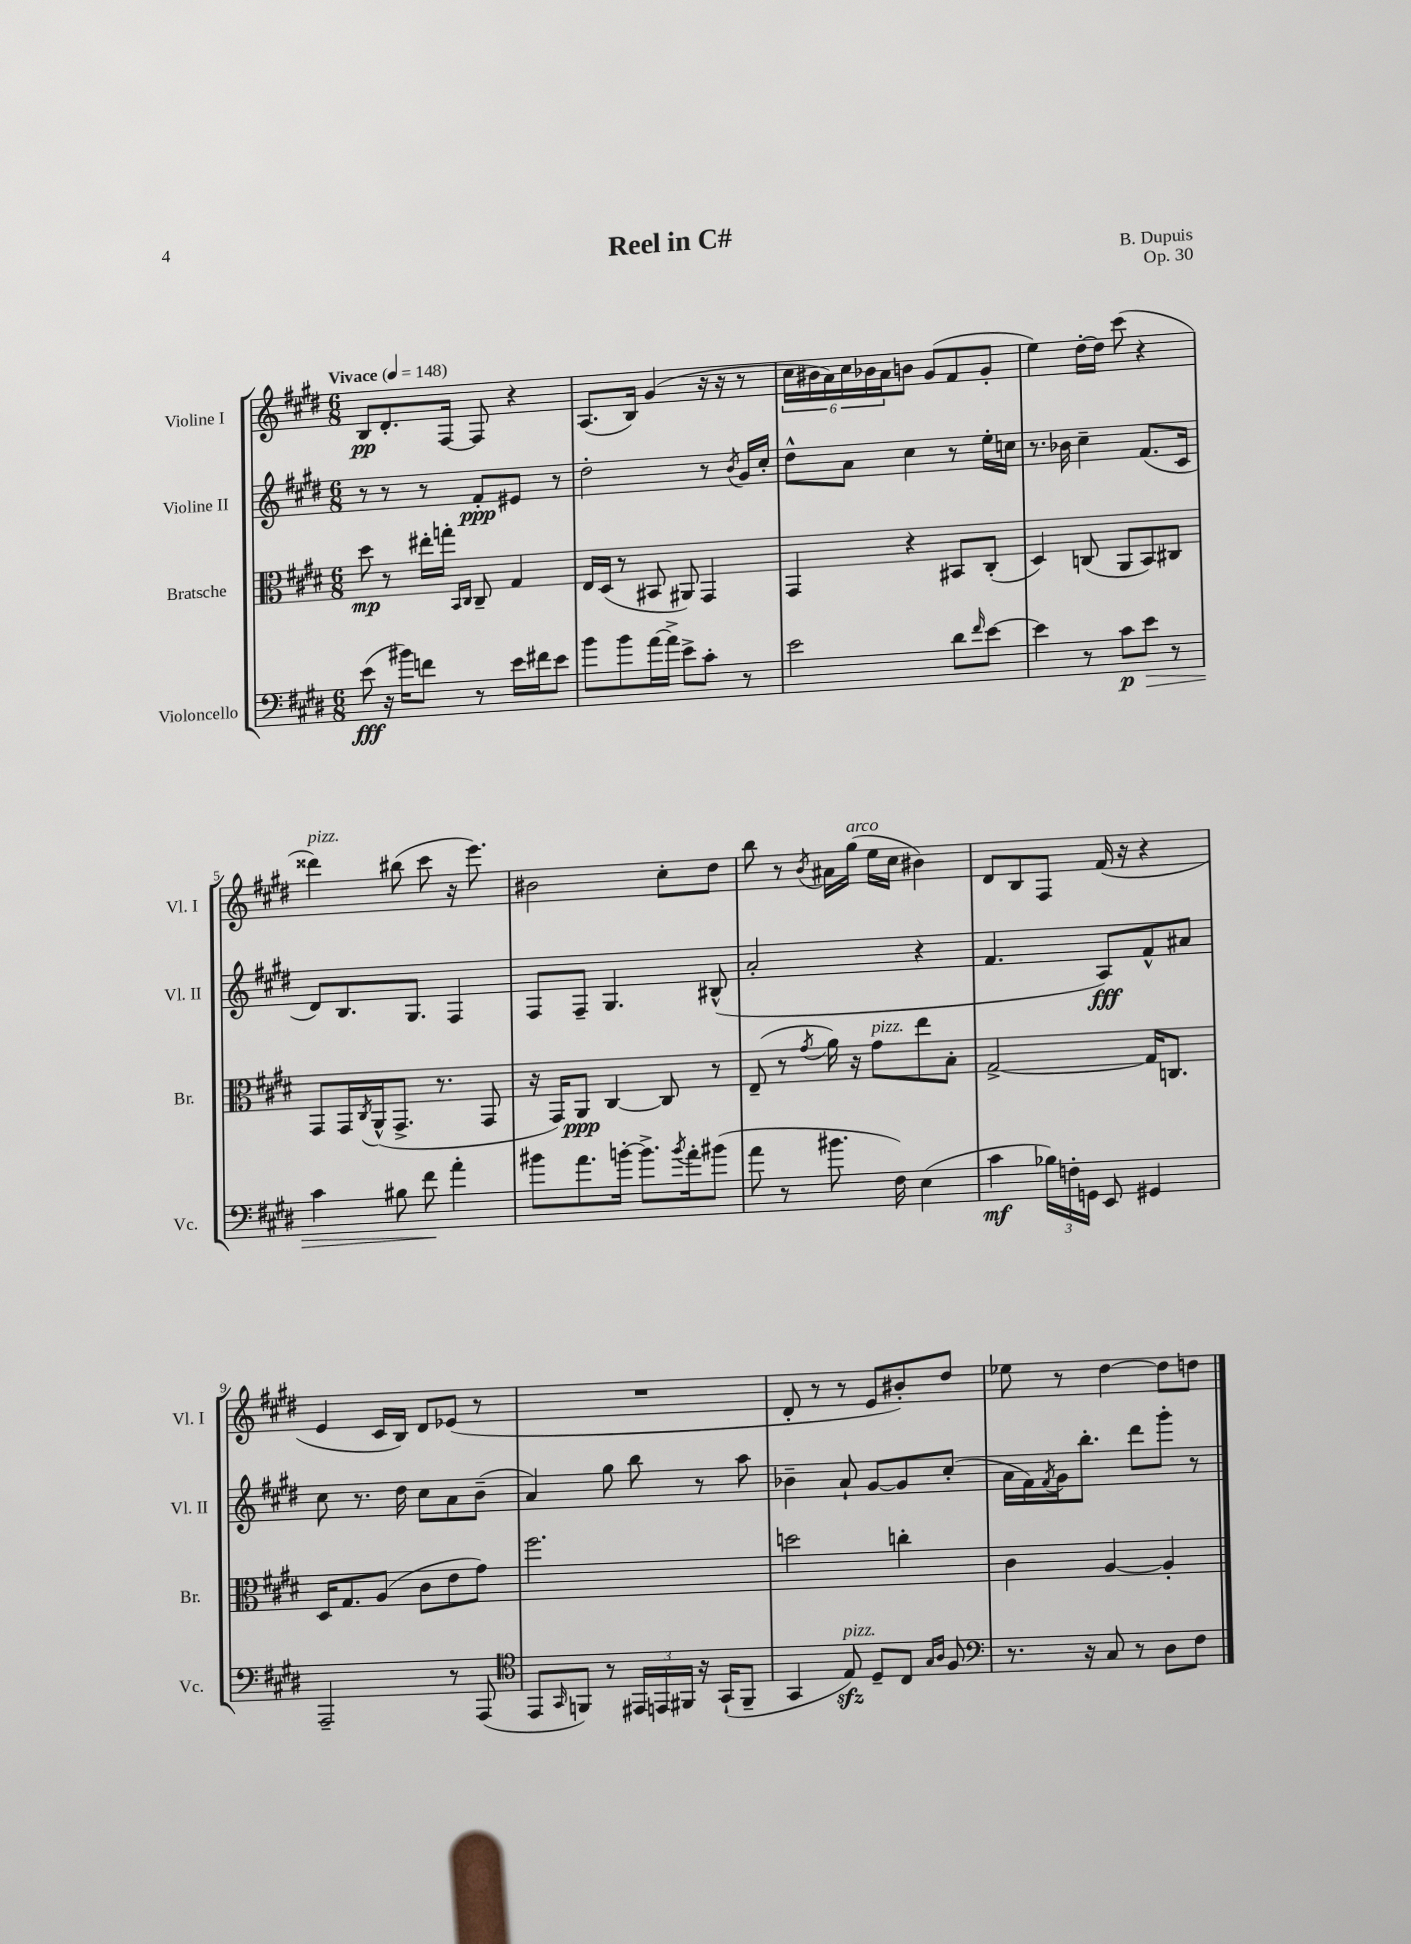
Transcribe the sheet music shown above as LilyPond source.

\header { title = "Reel in C#" composer = "B. Dupuis" opus = "Op. 30" }
<<
\new StaffGroup <<
\new Staff = "s0" \with { instrumentName = "Violine I" shortInstrumentName = "Vl. I" } {
    \clef treble \key e \major \numericTimeSignature \time 6/8 \tempo "Vivace" 4 = 148
    b8\pp dis'8.-. fis16~ fis8 r4 |
    a8.( b16) gis'4( r16 r16 r8 |
    \tuplet 6/4 { cis''16 bis'16 a'16) cis''16 bes'16 a'16 } b'8 gis'8( fis'8 gis'8-. |
    e''4) dis''16~-. dis''16 cis'''8( r4 |
    disis'''4^\markup { \italic "pizz." }) bis''8( cis'''8 r16 e'''8.) |
    bis'2 cis''8-. dis''8 |
    b''8 r8 \acciaccatura { b'8 } ais'16 gis''16^\markup { \italic "arco" }( e''16 cis''16 bis'4) |
    dis'8 b8 fis8 fis'16( r16 r4 |
    e'4 cis'16 b16) dis'8 ees'8( r8 |
    R2. |
    dis'8-. r8 r8 e'8 bis'8-.) dis''8 |
    ees''8 r8 dis''4~ dis''8 d''8 \bar "|." |
}
\new Staff = "s1" \with { instrumentName = "Violine II" shortInstrumentName = "Vl. II" } {
    \clef treble \key e \major \numericTimeSignature \time 6/8
    r8 r8 r8 fis'8-.\ppp eis'8 r8 |
    dis''2-. r8 \acciaccatura { b'8 } gis'16 cis''16-. |
    dis''8-^ a'8 cis''4 r8 e''16-. c''16 |
    r8. bes'16 cis''4-- fis'8.( cis'16 |
    dis'8) b8. gis8. fis4 |
    fis8 fis8-- gis4. bis8-^( |
    a'2-. r4 |
    fis'4. a8\fff) fis'8-^ ais'8 |
    cis''8 r8. dis''16 cis''8 a'8 b'8--( |
    a'4) gis''8 b''8 r8 a''8 |
    bes'4-- a'8-! gis'8~ gis'8 cis''8-.( |
    a'16 fis'16) \acciaccatura { fis'8 } gis'16 b''8.-. dis'''8 gis'''8-. r8 \bar "|." |
}
\new Staff = "s2" \with { instrumentName = "Bratsche" shortInstrumentName = "Br." } {
    \clef alto \key e \major \numericTimeSignature \time 6/8
    dis''8\mp r8 eis''16-. g''16-. \grace { b,16 cis16 } cis8-- gis4 |
    e16 dis16( r8 bis,8 ais,8) gis,4 |
    gis,4 r4 bis,8 cis8-.( |
    dis4) c8( a,8 b,8) cis8 |
    gis,8 gis,16 \acciaccatura { cis8 } a,16-^( gis,8.-> r8. gis,8 |
    r16 gis,16) a,8\ppp cis4~ cis8 r8 |
    e8--( r8 \acciaccatura { gis'8 } a'16) r16 gis'8^\markup { \italic "pizz." } e''8 b8-. |
    gis2~-> gis16 c8. |
    dis16 gis8. a8( cis'8 e'8 gis'8) |
    fis''2. |
    d''2 c''4-. |
    cis'4 a4~ a4-. \bar "|." |
}
\new Staff = "s3" \with { instrumentName = "Violoncello" shortInstrumentName = "Vc." } {
    \clef bass \key e \major \numericTimeSignature \time 6/8
    e'8\fff( r16 bis'16) f'8 r8 e'16 fis'16 e'8 |
    b'8 b'8 a'16~ a'16-> e'8-> cis'8-. r8 |
    e'2 dis'8 \grace { fis'16 } e'8~ |
    e'4 r8 cis'8\p e'8\> r8 |
    cis'4 bis8 fis'8\! a'4-. |
    bis'8 a'8. b'16~-. b'8.-> \acciaccatura { b'8 } a'16-. bis'8( |
    a'8 r8 bis'8. fis16) e4( |
    cis'4\mf \tuplet 3/2 { bes16) f16-. g,16 } e,8 gis,4 |
    a,,2-- r8 a,,8( |
    \clef tenor e,8 \grace { gis,16 } f,8) r8 \tuplet 3/2 { eis,16 e,16 fis,16 } r16 gis,16-!( fis,8-- |
    gis,4 e8\sfz^\markup { \italic "pizz." }) dis8-- cis8 \grace { gis16 a16 } fis8 |
    \clef bass r8. r16 cis8 r8 dis8 fis8 \bar "|." |
}
>>
>>
